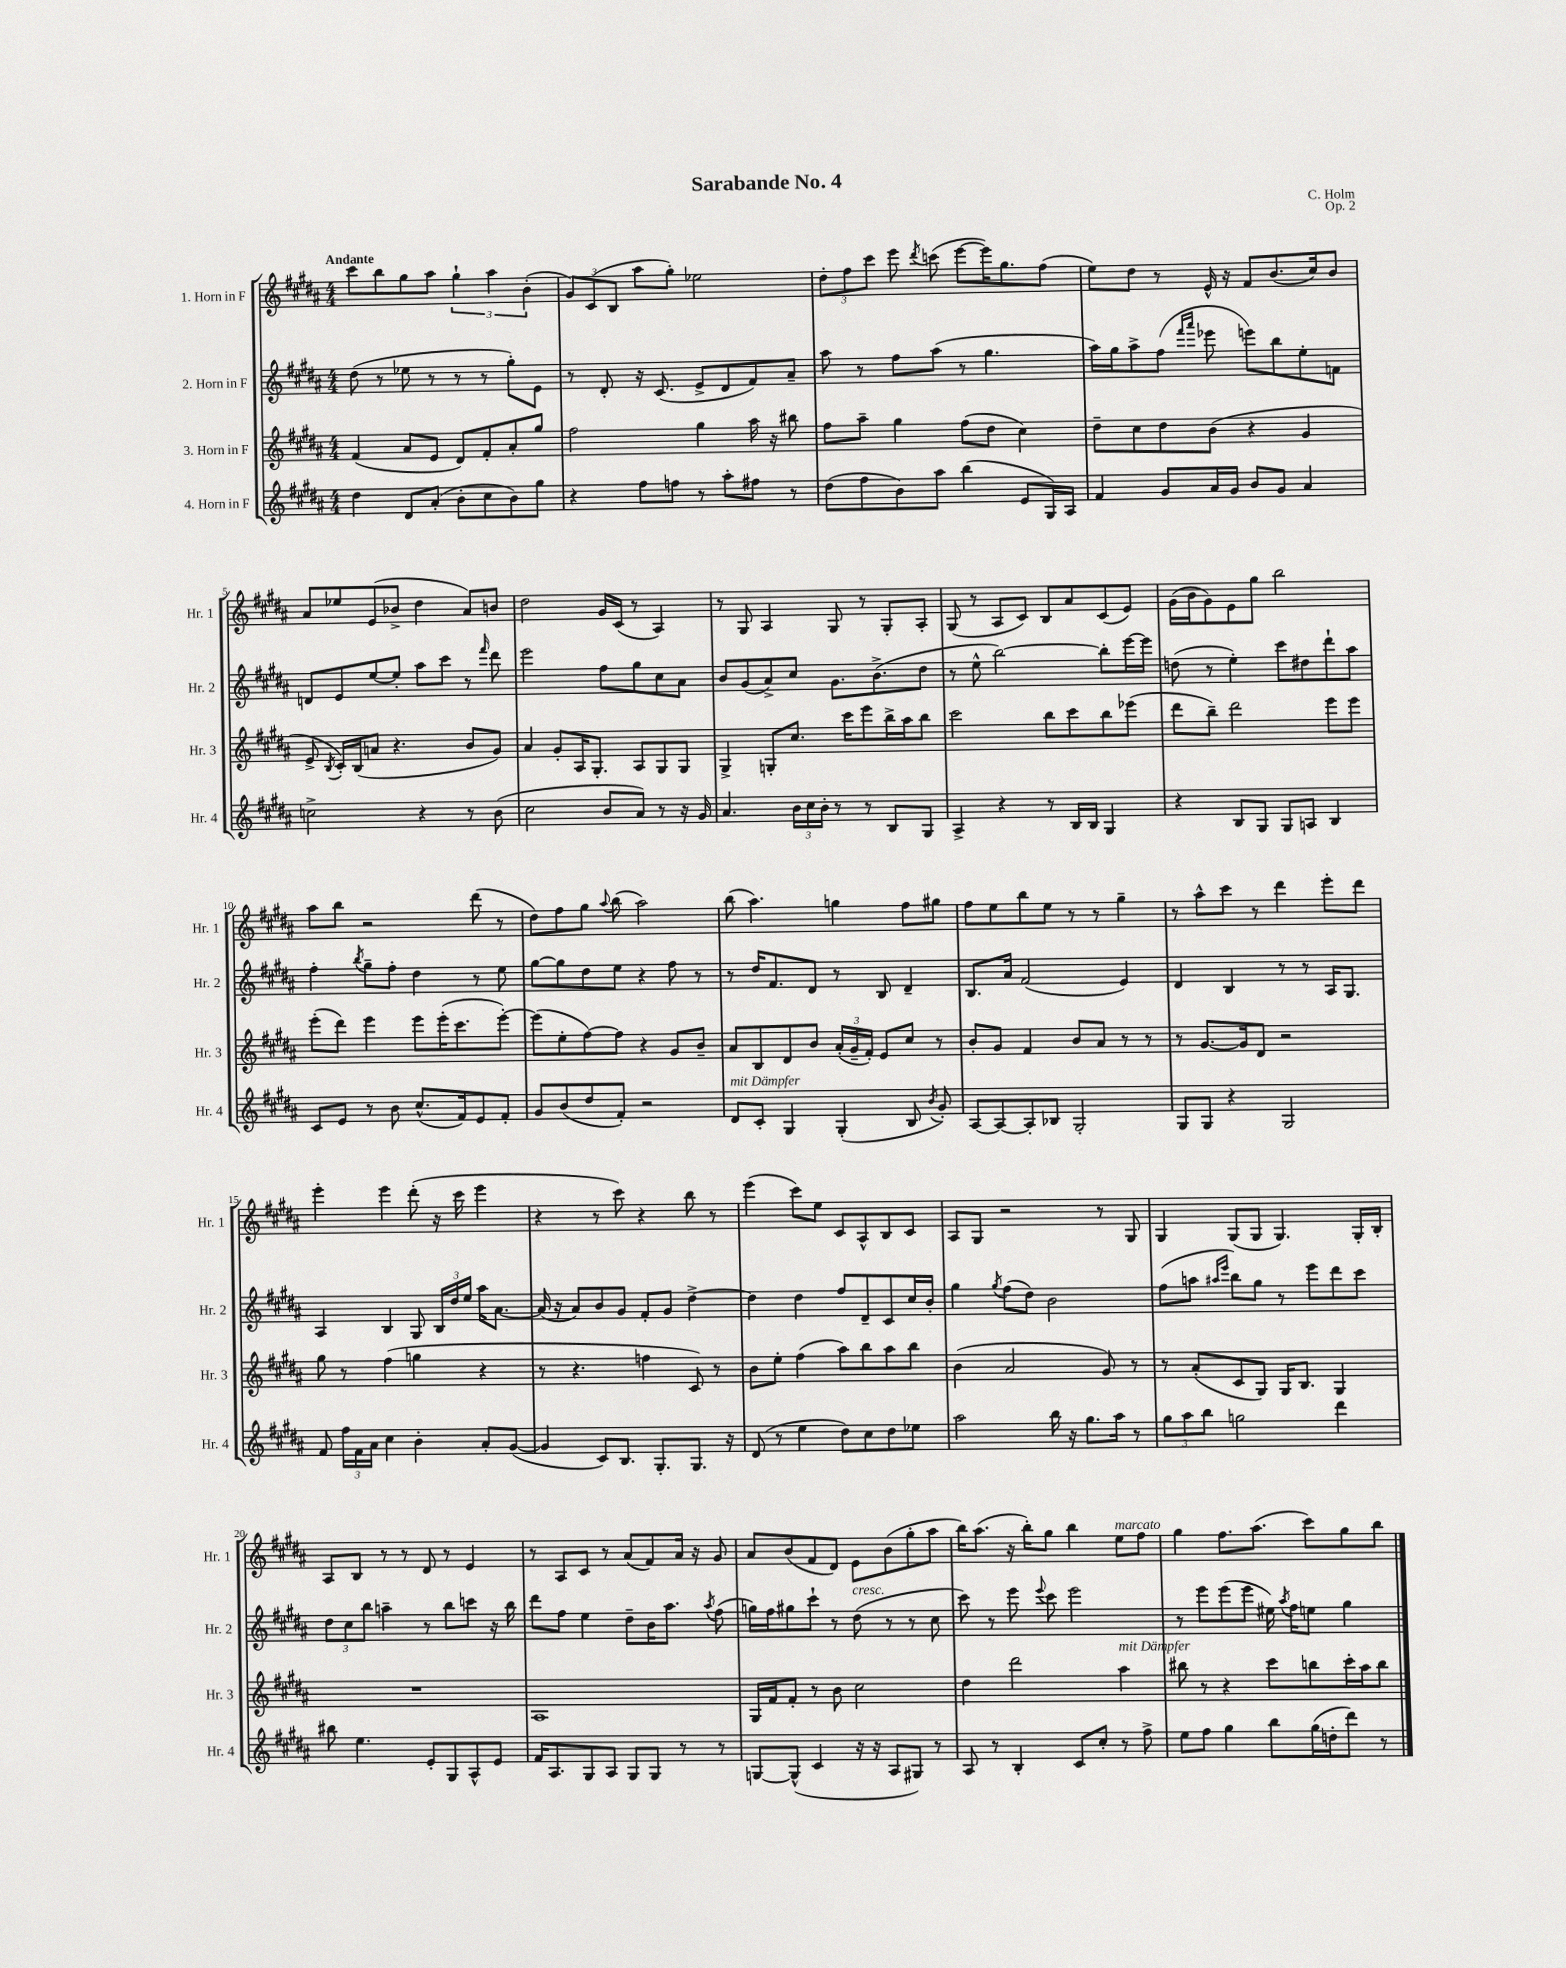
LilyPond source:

\header { title = "Sarabande No. 4" composer = "C. Holm" opus = "Op. 2" }
<<
\new StaffGroup <<
\new Staff = "s0" \with { instrumentName = "1. Horn in F" shortInstrumentName = "Hr. 1" } {
    \clef treble \key b \major \numericTimeSignature \time 4/4 \tempo "Andante"
    \autoBeamOff cis'''8[ b''8 gis''8 ais''8] \tuplet 3/2 { gis''4-! ais''4 b'4-.( } |
    \tuplet 3/2 { gis'8[) cis'8( b8] } ais''8[ gis''8]-.) ees''2 |
    \tuplet 3/2 { dis''8[-. fis''8 cis'''8] } e'''8 \acciaccatura { dis'''8 } c'''8( e'''8[~ e'''16) gis''8. fis''8]( |
    e''8[) dis''8] r8 e'16-^ r16 fis'8[ b'8.( cis''16) b'8] |
    ais'8[ ees''8 e'8( bes'8]-> dis''4 ais'8[) b'8] |
    dis''2 gis'16[ cis'16]( r8 ais4) |
    r8 gis8 ais4 gis8 r8 gis8[-. ais8]-. |
    gis8( r8 ais8[ cis'8]) b8[ ais'8 cis'8( e'8]) |
    gis'16[( b'16 gis'8) e'8 gis''8] b''2 |
    ais''8[ b''8] r2 dis'''8( r8 |
    dis''8[) fis''8 gis''8] \appoggiatura { ais''8 } b''8( ais''2) |
    b''8( ais''4.) g''4 fis''8[ gis''8] |
    fis''8[ e''8 b''8 e''8] r8 r8 gis''4-- |
    r8 ais''8[-^ cis'''8] r8 dis'''4 e'''8[-. dis'''8] |
    e'''4-. e'''4 dis'''8-.( r16 cis'''16 e'''4 |
    r4 r8 cis'''8) r4 b''8 r8 |
    e'''4( cis'''8[) e''8] cis'8[ ais8-^ b8 cis'8] |
    ais8[ gis8] r2 r8 gis8 |
    gis4 gis8[( gis8] gis4.) gis16[-. b16]-. |
    ais8[ b8] r8 r8 dis'8 r8 e'4 |
    r8 ais8[ cis'8] r8 ais'8[( fis'8) ais'16] r16 gis'8 |
    ais'8[ b'8( fis'8 dis'8]) e'8[ b'8( gis''8-. ais''8] |
    b''16[) ais''8.]( r16 b''16[-.) gis''8] b''4 e''8[^\markup { \italic "marcato" } fis''8] |
    gis''4 fis''8.[ ais''8.]( cis'''8[) gis''8 b''8] \bar "|." |
}
\new Staff = "s1" \with { instrumentName = "2. Horn in F" shortInstrumentName = "Hr. 2" } {
    \clef treble \key b \major \numericTimeSignature \time 4/4
    \autoBeamOff dis''8( r8 ees''8 r8 r8 r8 gis''8[-.) e'8] |
    r8 dis'8-. r16 cis'8.( e'8[-> dis'8 fis'8) ais'8]-- |
    ais''8 r8 fis''8[ ais''8]( r8 gis''4. |
    ais''16[) gis''16 ais''8-> fis''8]( \grace { fis'''16[ ais'''16] } ees'''8 e'''8[) b''8 e''8-. f'8] |
    d'8[ e'8 e''8~ e''8]-. ais''8[ cis'''8] r8 \grace { fis'''16 } dis'''8 |
    e'''2 fis''8[ gis''8 cis''8 ais'8] |
    b'8[ gis'8( ais'8->) cis''8] gis'8.[ b'8.->( dis''8] |
    r8 e''8-^ b''2~) b''8[-. e'''16~ e'''16] |
    d''8( r8 e''4-.) cis'''8[ dis''8 dis'''8-! ais''8] |
    fis''4-. \acciaccatura { b''8 } gis''8[-- fis''8]-. dis''4 r8 e''8 |
    gis''8[~ gis''8 dis''8 e''8] r4 fis''8 r8 |
    r8 dis''16[ fis'8. dis'8] r8 b8 dis'4-- |
    b8.[ ais'16] fis'2( e'4) |
    dis'4 b4 r8 r8 ais16[ gis8.] |
    ais4 b4 gis8 \tuplet 3/2 { b16[ dis''16 e''16] } ais''16[ ais'8.]~ |
    ais'16( r16 ais'8[) b'8 gis'8] fis'8[-. gis'8] dis''4~-> |
    dis''4 dis''4 fis''8[ dis'8-- cis'8 cis''16 b'16]-. |
    gis''4 \acciaccatura { gis''8 } fis''8[( dis''8]) b'2 |
    fis''8[( a''8] \grace { ais''16[ e'''16] } b''8[) gis''8] r8 e'''8[ dis'''8 cis'''8] |
    \tuplet 3/2 { dis''8[ cis''8 b''8] } a''4-- r8 b''8[ c'''8] r16 b''16 |
    dis'''8[ fis''8] e''4 dis''8[-- b'16 ais''8.] \acciaccatura { ais''8 } fis''8( |
    g''16[) fis''16 gis''8 cis'''8]-! r8 dis''8^\markup { \italic "cresc." }( r8 r8 cis''8 |
    cis'''8) r8 e'''8 \appoggiatura { e'''8 } cis'''8 e'''2 |
    r8 e'''8[ e'''8( e'''8] eis''16) \acciaccatura { ais''8 } fis''16[ e''8] gis''4 \bar "|." |
}
\new Staff = "s2" \with { instrumentName = "3. Horn in F" shortInstrumentName = "Hr. 3" } {
    \clef treble \key b \major \numericTimeSignature \time 4/4
    \autoBeamOff fis'4( ais'8[ e'8] dis'8[) fis'8-. ais'8-. gis''8] |
    fis''2 gis''4 ais''16 r16 bis''8 |
    fis''8[ ais''8]-- gis''4 fis''8[( dis''8] cis''4) |
    dis''8[-- cis''8 dis''8 b'8]( r4 gis'4 |
    e'8-> \acciaccatura { b8 } cis'16[-.) b16( a'8] r4. b'8[ gis'8]) |
    ais'4 gis'8[-. ais16 gis8.]-. ais8[ gis8 gis8] |
    gis4-> g8[-. cis''8.] cis'''16[ e'''8 b''16-> ais''16 b''8] |
    cis'''2 b''8[ cis'''8 b''8 ees'''8]( |
    dis'''8[ b''8]--) dis'''2 e'''8[ e'''8] |
    e'''8[-.( dis'''8]) e'''4 e'''8[ e'''16-.( cis'''8. e'''8]~-.) |
    e'''8[( e''8-. fis''8~) fis''8] r4 gis'8[ b'8]-- |
    ais'8[ b8 dis'8 b'8] \tuplet 3/2 { ais'16[-.( gis'16-- fis'16]-.) } e'8[ cis''8] r8 |
    b'8[-. gis'8] fis'4 b'8[ ais'8] r8 r8 |
    r8 gis'8.[~ gis'16 dis'8] r2 |
    gis''8 r8 fis''4( g''4 r4 |
    r8 r4. f''4 cis'8) r8 |
    b'8[ e''8]-. fis''4( ais''8[) b''8 ais''8 b''8] |
    b'4( ais'2 gis'8) r8 |
    r8 ais'8[-.( cis'8 gis8]) gis16[ b8.] gis4 |
    R1 |
    ais1 |
    gis16[ fis'16 fis'8]-. r8 b'8 cis''2 |
    dis''4 dis'''2 ais''4^\markup { \italic "mit Dämpfer" } |
    bis''8 r8 r4 cis'''8[ b''8 cis'''16-. ais''16 b''8] \bar "|." |
}
\new Staff = "s3" \with { instrumentName = "4. Horn in F" shortInstrumentName = "Hr. 4" } {
    \clef treble \key b \major \numericTimeSignature \time 4/4
    \autoBeamOff dis''4 dis'8[ ais'8]-.( b'8[-. cis''8 b'8) gis''8] |
    r4 fis''8[ f''8] r8 ais''8[-. fis''8] r8 |
    dis''8[( fis''8 b'8) ais''8] b''4( e'8[ gis16) ais16] |
    fis'4 gis'8[ ais'16 gis'16] b'8[ gis'8] ais'4 |
    c''2-> r4 r8 b'8( |
    cis''2 b'8[ ais'8]) r8 r16 gis'16 |
    ais'4. \tuplet 3/2 { b'16[ cis''16 b'16]-. } r8 r8 b8[ gis8] |
    ais4-> r4 r8 b16[ b16] gis4 |
    r4 b8[ gis8] gis8[ a8] b4 |
    cis'8[ e'8] r8 b'8 cis''8.[-^( fis'16) e'8 fis'8]-. |
    gis'8[ b'8( dis''8 fis'8]-.) r2 |
    dis'8[^\markup { \italic "mit Dämpfer" } cis'8]-. gis4 gis4-.( b8 \acciaccatura { b'8 } gis'8-.) |
    ais8[~ ais8~ ais8-. bes8] gis2-. |
    gis8[ gis8] r4 gis2 |
    fis'8 \tuplet 3/2 { fis''16[ fis'16 ais'16] } cis''4 b'4-. ais'8[-. gis'8]~( |
    gis'4 cis'8[) b8.] gis8.[-. gis8.] r16 |
    dis'8( r8 e''4 dis''8[) cis''8 dis''8 ees''8] |
    ais''2 b''16 r16 gis''8.[ ais''16] r8 |
    \tuplet 3/2 { gis''8[ ais''8 b''8] } g''2 dis'''4 |
    bis''8 e''4. e'8[-. gis8 ais8-^ e'8] |
    fis'16[ ais8. gis8 ais8] gis8[ gis8] r8 r8 |
    g8[~ g8]-^( cis'4 r16 r16 ais8[ gis8]) r8 |
    ais8 r8 b4-. cis'8[ cis''8]-. r8 fis''8-> |
    e''8[ fis''8] gis''4 b''8[ gis''16( d''16-. dis'''8]) r8 \bar "|." |
}
>>
>>
